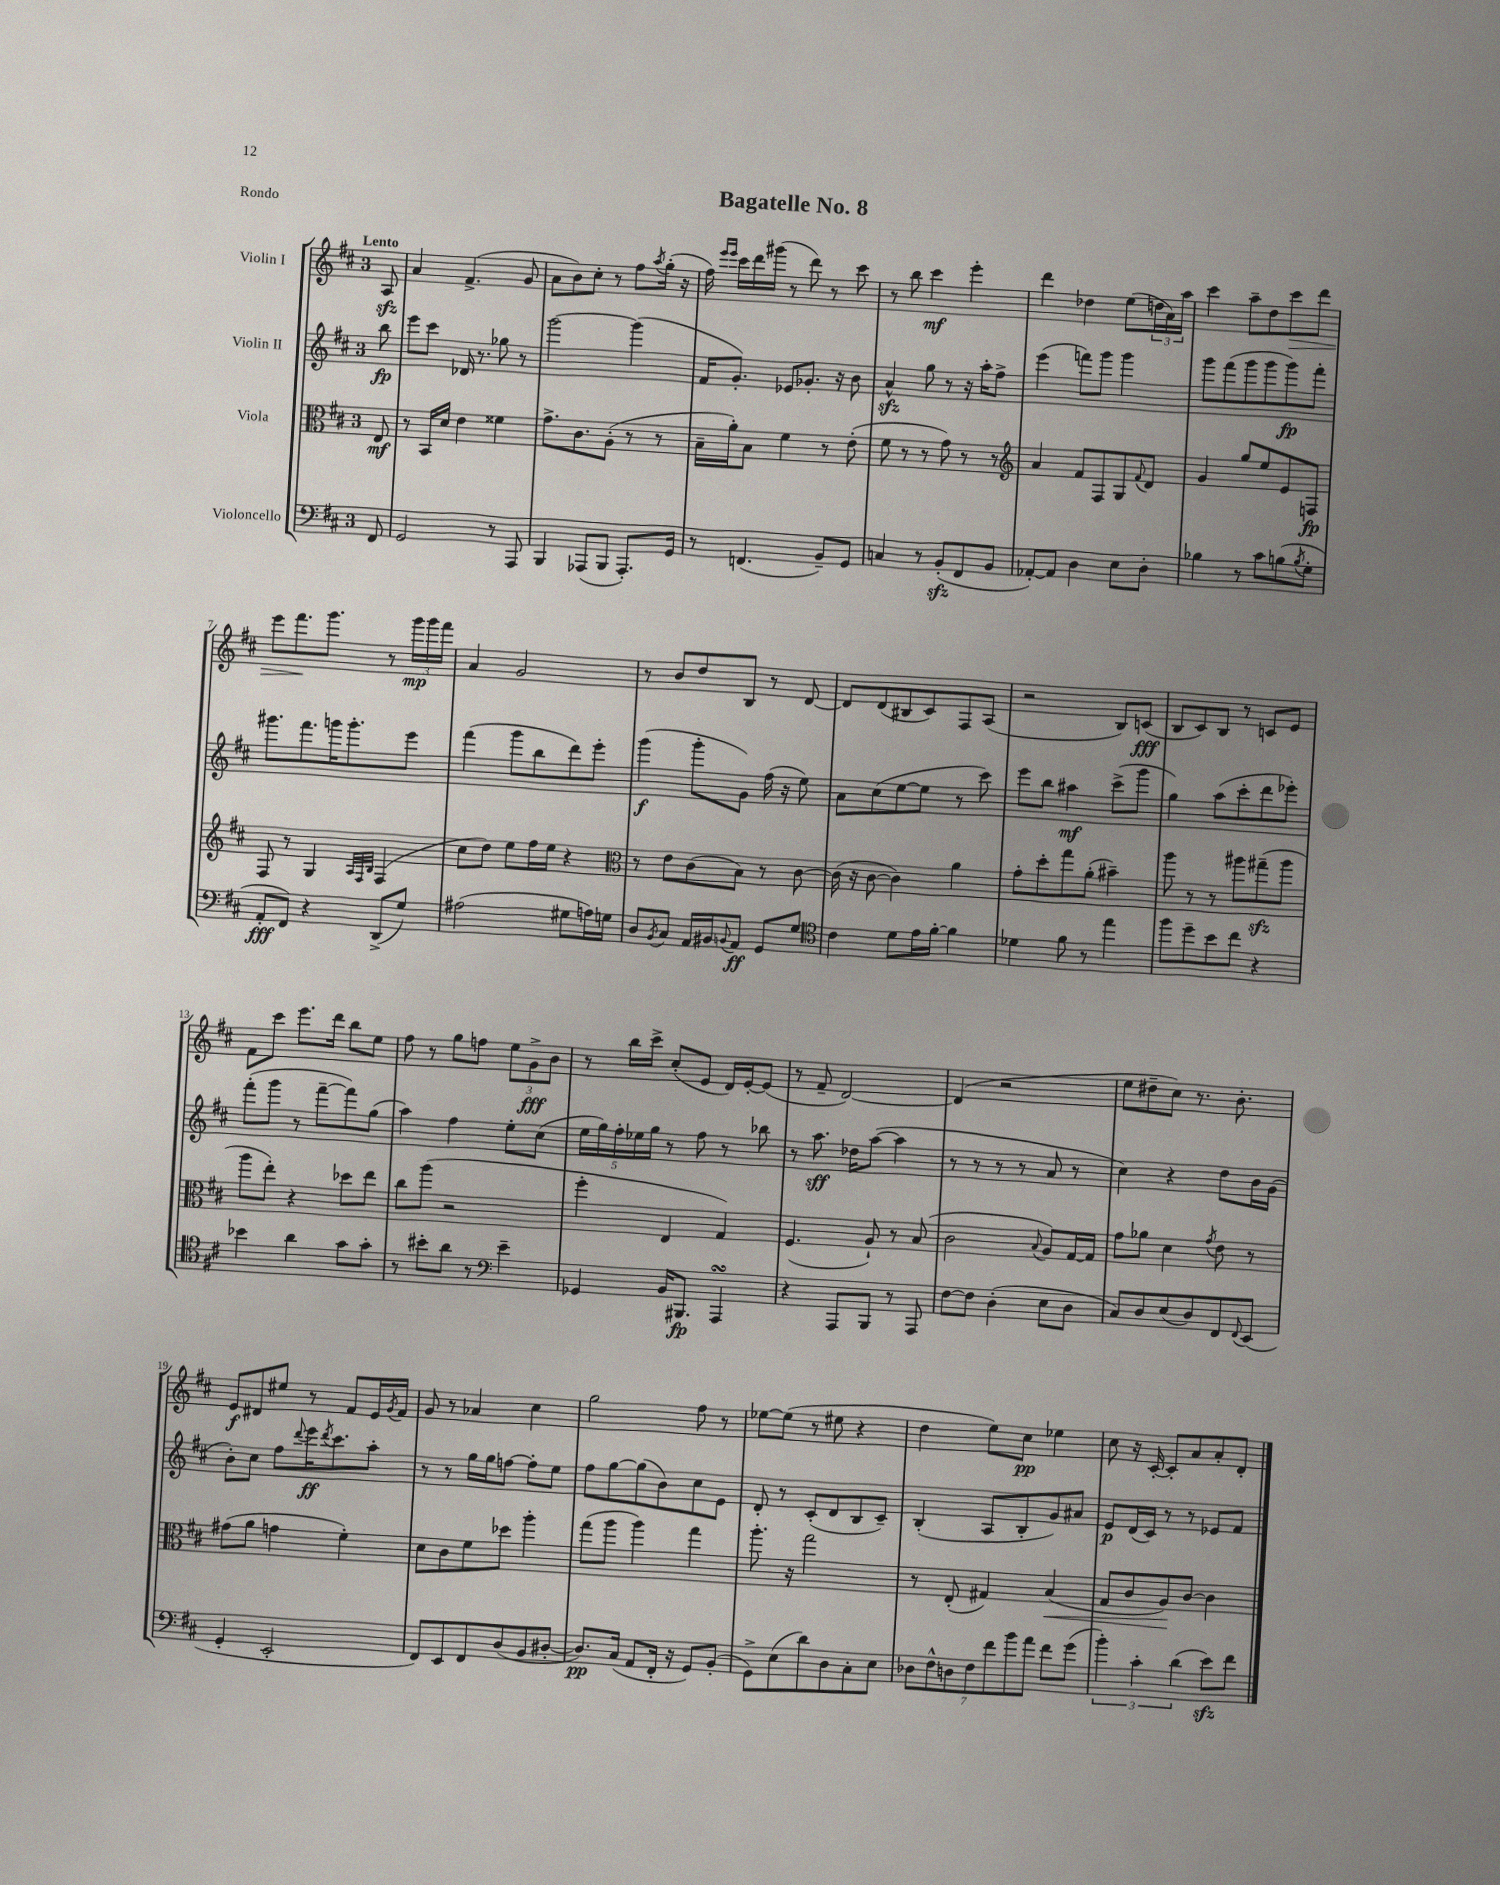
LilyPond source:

\header { title = "Bagatelle No. 8" piece = "Rondo" }
<<
\new StaffGroup <<
\new Staff = "s0" \with { instrumentName = "Violin I" } {
    \clef treble \key d \major \once \override Staff.TimeSignature.style = #'single-digit \time 3/4 \partial 8 \tempo "Lento"
    a8\sfz |
    a'4 fis'4.->( g'8 |
    a'8 b'8) cis''8-. r8 fis''8 \acciaccatura { a''8 } g''16-.( r16 |
    fis''16) \grace { e'''16 e'''16 } cis'''16 d'''16 gis'''16( r8 d'''8) r8 cis'''8 |
    r8 b''8 cis'''4\mf e'''4-. |
    d'''4 des''4 e''8( \tuplet 3/2 { d''16 a'16) a''16 } |
    cis'''4 a''8-- d''8 cis'''8\> d'''8 |
    e'''8 fis'''8.\! g'''8. r8 \tuplet 3/2 { g'''16\mp g'''16 fis'''16 } |
    a'4 g'2 |
    r8 b'8 d''8 b8 r8 d'8~ |
    d'8 d'8( bis8 cis'8) fis8 a8( |
    r2 b8) c'8\fff( |
    b8 cis'8) b8 r8 c'8 e'8 |
    fis'8 cis'''8 e'''8. d'''16 b''8 e''8 |
    fis''8 r8 g''8 f''8 \tuplet 3/2 { e''8 g'8->\fff b'8 } |
    r8 b''16 cis'''16-> cis''8-.( e'8 d'16) e'16~-. e'8( |
    r8 fis'8-- d'2~) |
    d'4( r2 |
    e''8 dis''8-- cis''8) r8. b'8.-. |
    e'8\f dis'8 eis''8 r8 fis'8 e'16 \acciaccatura { g'8 } fis'16 |
    g'8 r8 aes'4 cis''4 |
    g''2 fis''8 r8 |
    ees''8~ ees''8( r8 eis''8 r4 |
    d''4 e''8) cis''8\pp ees''4 |
    cis''8 r16 cis'16~-. cis'8-. a'8 a'8-. d'8-. \bar "|." |
}
\new Staff = "s1" \with { instrumentName = "Violin II" } {
    \clef treble \key d \major \once \override Staff.TimeSignature.style = #'single-digit \time 3/4 \partial 8
    b''8\fp |
    e'''8 cis'''8 des'16 r8. ges''8 r8 |
    g'''2~ g'''4( |
    fis'16 g'8.-.) ees'8 ges'8.-. r16 b'8 |
    a'4-^\sfz g''8 r8 r16 a''16-. fis''8-> |
    e'''4( f'''8) g'''8 g'''4 |
    g'''8 fis'''8( g'''8 g'''8 g'''8\fp) fis'''8-. |
    gis'''8. fis'''8. g'''16 g'''8.-. e'''8 |
    fis'''4( g'''8 b''8 d'''8) e'''8-. |
    g'''4\f( g'''8-. g'8) fis''16( r16 e''8) |
    a'8 cis''8( e''8~ e''8 r8 cis'''8) |
    e'''8 b''8 ais''4\mf cis'''8->( g'''8 |
    g''4) a''8( cis'''8-. d'''8 ees'''8-.) |
    fis'''8-.( g'''8 r8 fis'''8~-- fis'''8) g''8( |
    a''4) fis''4 e''8-. cis''8( |
    \tuplet 5/4 { e''16 g''16) fis''16-. ees''16 g''16 } r8 fis''8 r8 bes''8 |
    r8 a''8.\sff des''16 a''8~( a''4 |
    r8 r8 r8 r8 a'8 r8 |
    cis''4) r4 d''8 b'16 g'16( |
    b'8-.) cis''8 fis''8 \appoggiatura { d'''8 } e'''16\ff \acciaccatura { d'''8 } cis'''8. a''8-. |
    r8 r8 g''16 g''16 f''8~ f''8-. e''8 |
    fis''8 g''8~ g''8( b'8) cis''8 e'8 |
    d'8-. r8 cis'8-.( d'8 b8 cis'8--) |
    b4-.( a8 b8-. g'8) ais'8 |
    e'8\p d'16( cis'16) r8 r8 ees'8 fis'8 \bar "|." |
}
\new Staff = "s2" \with { instrumentName = "Viola" } {
    \clef alto \key d \major \once \override Staff.TimeSignature.style = #'single-digit \time 3/4 \partial 8
    e8\mf |
    r8 b,16 d'16 e'4 fisis'4 |
    g'8.-> cis'8. a8-.( r8 r8 |
    b16-- a'16-.) b8 fis'4 r8 e'8-.( |
    fis'8 r8 r8 g'8) r8 r8 |
    \clef treble a'4 fis'8 fis8 g8 \appoggiatura { fis'8 } d'8 |
    g'4 g''8 e''8 e'8 f8\fp |
    fis8 r8 g4 \grace { a32 fis32 b32 } fis4( |
    cis''8 d''8) e''8 fis''16 e''16 r4 |
    \clef alto r8 e'8 cis'8( b8) r8 cis'8~ |
    cis'16( r16 cis'8~ cis'4) a'4 |
    g'8-. d''8-. g''8 a'8-.( bis'4--) |
    a''8 r8 r8 ais''8 gis''8--\sfz( ais''8 |
    a''8 e''8-.) r4 des''8 e''8 |
    cis''8 a''8( r2 |
    fis''4-. e4 g4) |
    fis4.( a8-!) r8 b8( |
    cis'2 \appoggiatura { b8 } a8) g16~ g16 |
    g'8 aes'8 d'4 \acciaccatura { g'8 } e'8 r8 |
    gis'8( a'8 g'4 fis'4-.) |
    d'8 cis'8 fis'8 des''8 a''4-. |
    g''8( a''8 a''4) g''4 |
    a''8.-. r16 g''2 |
    r8 e8-.( gis4) b4\<( |
    g8 cis'8 a8\!) cis'8~ cis'4 \bar "|." |
}
\new Staff = "s3" \with { instrumentName = "Violoncello" } {
    \clef bass \key d \major \once \override Staff.TimeSignature.style = #'single-digit \time 3/4 \partial 8
    fis,8 |
    g,2 r8 a,,8 |
    b,,4 aes,,8( b,,8 aes,,8.-.) g,16 |
    r8 f,4.( b,8--) g,8 |
    c4 r8 b,8-.\sfz( fis,8 b,8 |
    aes,8~-.) aes,8 d4 e8 d8-. |
    bes4 r8 cis'8 b8( \acciaccatura { b8 } g8-. |
    a,8-.\fff fis,8) r4 d,8->( g8) |
    ais2( gis8 a16) g16 |
    d8 \acciaccatura { b,8 } cis8 a,16 bis,16 \appoggiatura { b,8 } a,8\ff g,8 g8 |
    \clef tenor cis'4 d'8 e'16 fis'16~-. fis'4 |
    des'4 fis'8 r8 e''4 |
    fis''8 d''8-- b'8 cis''8 r4 |
    bes'4 a'4 g'8 g'8-. |
    r8 bis'8-. a'8 r8 \clef bass e'4-- |
    ges,4 b,16 bis,,8.\fp a,,4\turn |
    r4 a,,8 b,,8 r8 a,,8 |
    fis8~ fis8 d4-.( e8 d8 |
    cis8) d8 e8( d8) fis,8 \appoggiatura { fis,8 } e,8( |
    g,4-. e,2-. |
    fis,8) e,8 fis,8 d8( b,8 dis8~-. |
    dis8.\pp) cis16( a,8 fis,16-. r16 g,8) b,8-.( |
    g,8->) e8( d'8) d8 cis8-. e8 |
    \tuplet 7/4 { des8 fis8-^ d8 fis8 fis'8 b'8 a'8 } fis'8 g'8( |
    \tuplet 3/2 { b'4-.) cis'4-. d'4( } e'8\sfz) fis'8 \bar "|." |
}
>>
>>
